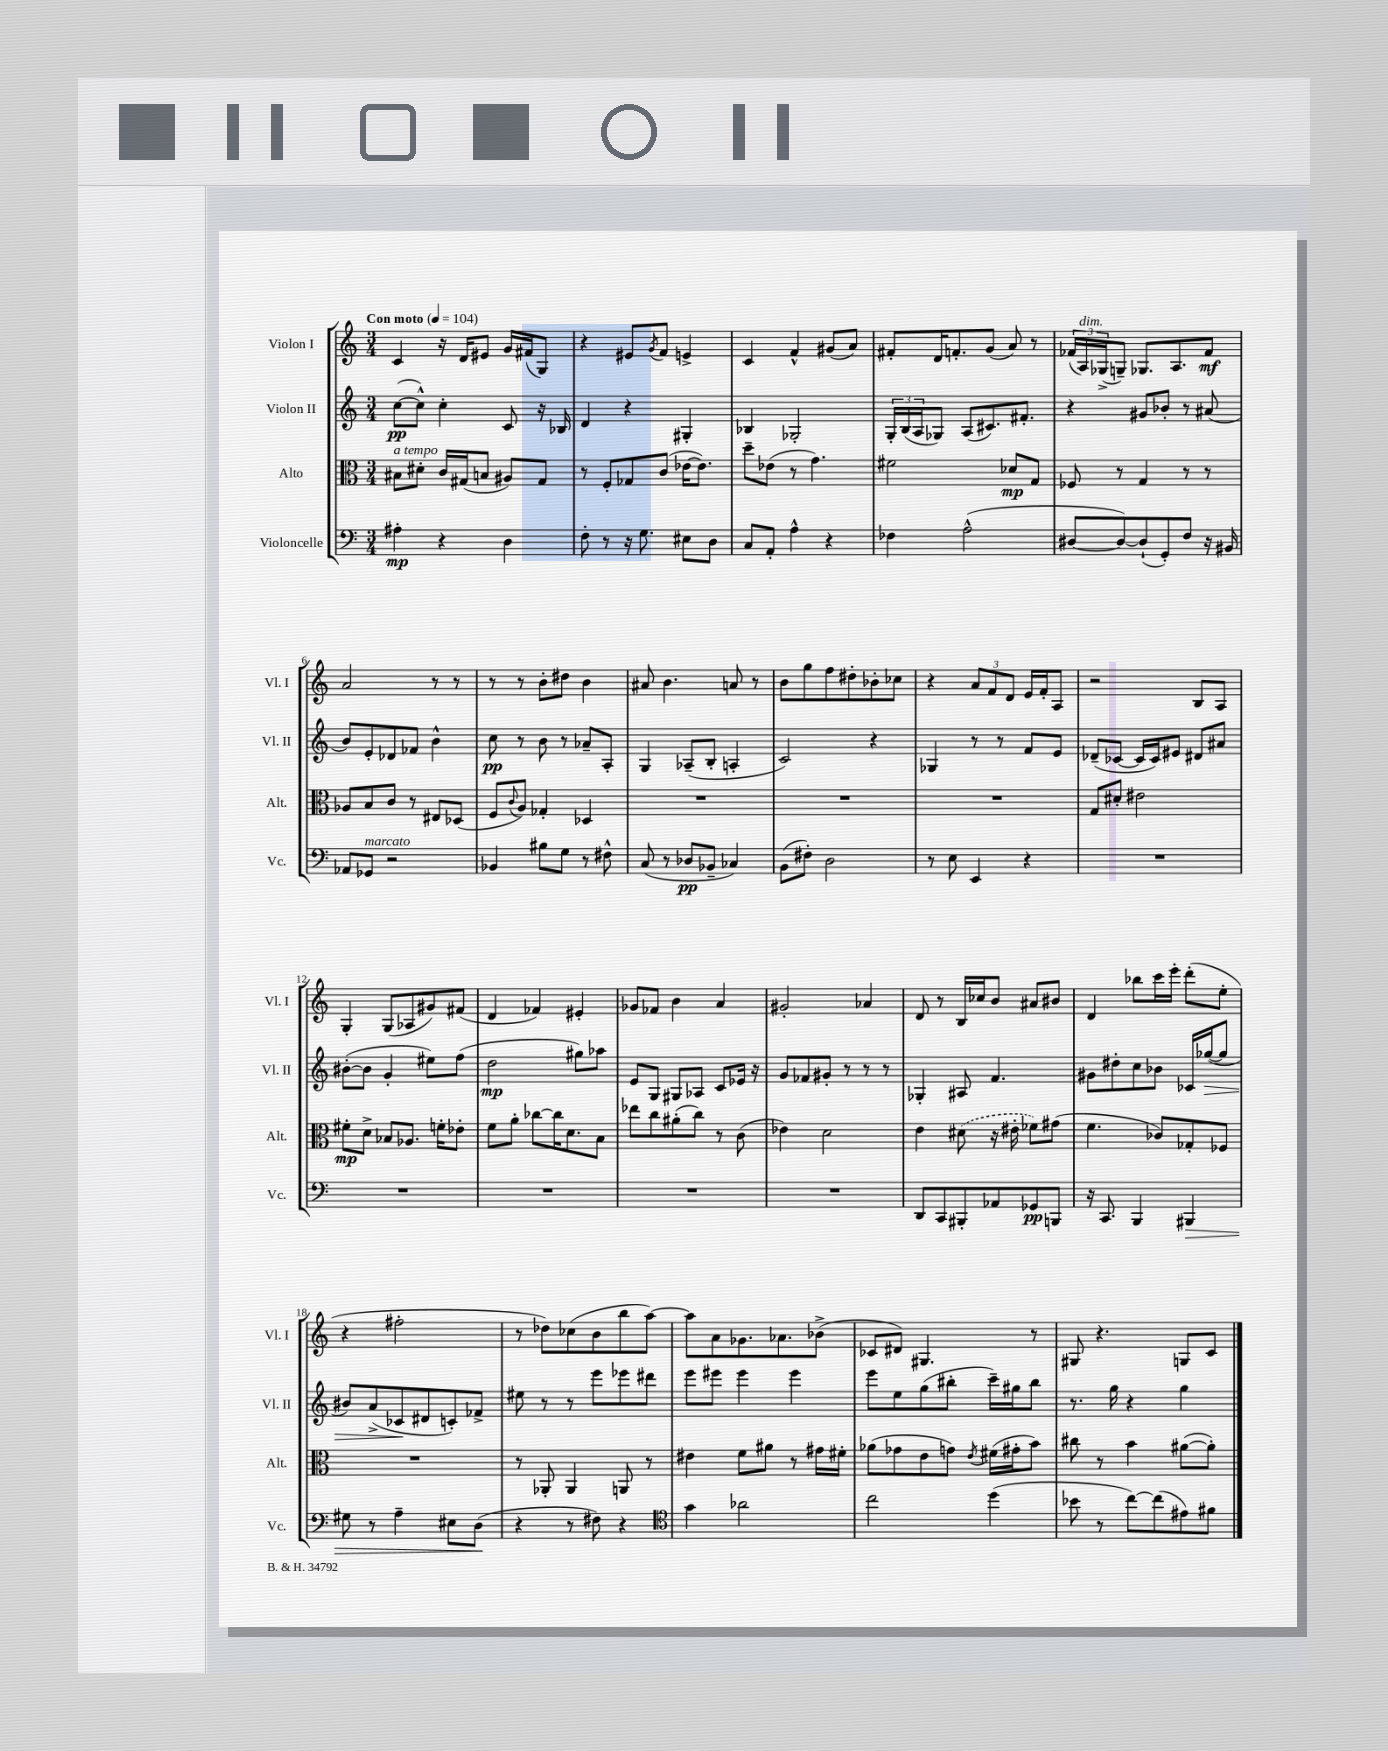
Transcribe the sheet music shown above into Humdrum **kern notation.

**kern	**kern	**kern	**kern
*staff4	*staff3	*staff2	*staff1
*clefF4	*clefC3	*clefG2	*clefG2
*k[]	*k[]	*k[]	*k[]
*M3/4	*M3/4	*M3/4	*M3/4
*MM104	*MM104	*MM104	*MM104
4A#'\	8B#\L	([8cc\L	4c/
.	8d#'\J	8cc^^\]J)	.
4r	16c/LL	4cc'\	16r
.	(16G#/J	.	16d/LK
.	8B/J	.	8e#/J
4D\	8A#/L)	8c/	16g/LL
.	.	.	(16f#/J
.	8G#/J	16r	8G/J)
.	.	16B-/	.
=	=	=	=
8F'\	8r	4d/	4r
8r	8F'/L	.	.
16r	8G-/	4r	8e#/L
8.G\	.	.	.
.	.	.	8qg/
.	(8c/J	.	8f/J
8E#\L	[16e-\LK	4G#'/	4e^/
.	8.e-\]J)	.	.
8D\J	.	.	.
=	=	=	=
8C/L	8dd~\L	4B-/	4c/
8AA'/J	(8e-\J	.	.
4A^^\	8r	2G-'/	4f^^/
.	4.g\)	.	.
4r	.	.	(8g#/L
.	.	.	8a/J)
=	=	=	=
4F-\	2f#\	24G'/LL	8f#'/L
.	.	(24B/	.
.	.	24A/J	.
.	.	8G-/J)	16d/K
.	.	.	8.f'/
(2A^^\	.	(8A/L	.
.	.	8.c#/)	(8g/J
.	8d-/L	.	8a/)
.	.	8.f#'/J	.
.	8G/J	.	8r
=	=	=	=
[8D#/L	8F-/	4r	(24f-/LL
.	.	.	24A/)
.	.	.	(24G-^/J
8D#/_)	8r	.	8G~/J)
(8D#`/]	4G/	8g#/L	8.G-/L
8GG'/)	.	8b-'/J	.
.	.	.	8.A/
8F/J	8r	8r	.
16r	8r	(8a#/	8f-/J
16BB#/	.	.	.
=	=	=	=
8AA-/L	8A-/L	8b/L)	2a/
8GG-/J	8B/	8e'/	.
2r	8c/J	8d-/	.
.	8r	8f-/J	.
.	8E#/L	4b^^\	8r
.	(8D-/J	.	8r
=	=	=	=
4BB-/	8F/L	8cc\	8r
.	8qqc/	.	.
.	8A/J)	8r	8r
8B#\L	4G-'/	8b\	8b'\L
8G\J	.	8r	8dd#\J
8r	4D-/	8a-~/L	4b\
8F#^^\	.	8A'/J	.
=	=	=	=
(8C/	2.r	4G/	8a#/
8r	.	.	4.b\
8D-/L	.	(8A-~/L	.
8BB-~/J	.	8B'/J	.
4C-/)	.	4A'/	8a/
.	.	.	8r
=	=	=	=
(8BB\L	2.r	2c/)	8b\L
8F#'\J)	.	.	8gg\
2D\	.	.	8ff\
.	.	.	8dd#'\
.	.	4r	8b-'\
.	.	.	8cc-\J
=	=	=	=
8r	2.r	4G-/	4r
8E\	.	.	.
4EE/	.	8r	12a/L
.	.	.	12f/
.	.	8r	.
.	.	.	12d/J
4r	.	8f/L	16e/LL
.	.	.	16f'/J
.	.	8e/J	8A/J
=	=	=	=
2.r	8G/L	(8d-~/L	2r
.	8d#'/J	[8c-/J	.
.	2e#\	16c-/]LL	.
.	.	16c-/J)	.
.	.	8e#/J	.
.	.	8d#/L	8B/L
.	.	8a#/J	8A/J
=	=	=	=
2.r	8f#'\L	([8b#'\L	4G'/
.	8d^\J	8b#\]J	.
.	8B-/L	4g'/	(8G/L
.	8.A-/J	.	8A-/
.	.	8ee#\L)	8g#/)
.	16f'\LK	.	.
.	8e-'\J	(8ff\J	(8f#/J
=	=	=	=
2.r	8f\L	2dd\	4d/
.	8a'\J	.	.
.	[8cc-\L	.	4f-/)
.	16cc-\]K	.	.
.	8.d\	.	.
.	.	8gg#\L)	4e#'/
.	8B\J	8aa-\J	.
=	=	=	=
2.r	8ee-\L	8e/L	8g-/L
.	8cc\	8G/J	8f-/J
.	(8a#'\	8G#/L	4b\
.	8cc\J)	8A-/J	.
.	8r	8c/L	4a/
.	(8c\	16e-/Jk	.
.	.	16r	.
=	=	=	=
2.r	4e-\)	8g/L	2g#'/
.	.	8f-/	.
.	2d\	8g#'/J	.
.	.	8r	.
.	.	8r	4a-/
.	.	8r	.
=	=	=	=
8DD/L	4e\	4G-'/	8d/
8CC/	.	.	8r
8BBB#'/	(8d#\	8A#/	16B/LL
.	.	.	16cc-/J
8AA-/	16r	4.f/	8b/J
.	16e#'\	.	.
8GG-/	8f-\L)	.	8a#/L
8BBB/J	(8g#\J	.	8b#/J
=	=	=	=
16r	4.f\	8g#\L	4d/
8.CC/	.	.	.
.	.	8dd#'\	.
4BBB/	.	8cc\	8bb-\L
.	8c-/L)	8b-\J	16ccc\L
.	.	.	16eee'\JJ
4BBB#/	8G-'/	16c-/LL	(8ddd'\L
.	.	([16gg-/J	.
.	8F-/J	8gg-/]J	8ee'\J
=	=	=	=
8G#\	2.r	8b#/L)	4r
8r	.	(8a^/	.
4A~\	.	8c-/	2ff#'\
.	.	8d#/	.
8E#\L	.	8c'/)	.
(8D\J	.	8f-^/J	.
=	=	=	=
4r	8r	8ee#\	8r
.	8AA-'/	8r	8dd-\L)
8r	4AA-/	8r	(8cc-\
8F#\)	.	8eee\L	8b\
4r	8AA/	8eee-\	8bb\
.	8r	8ddd#\J	[8aa\J)
=	=	=	=
*clefC4	*	*	*
4g\	4e#\	8eee\L	8aa\]L
.	.	8eee#\J	8a\
2a-\	8f\L	4eee#\	8.g-\
.	8a#\J	.	.
.	.	.	8.a-\
.	8r	4eee#\	.
.	16g#\LL	.	(8b-^\J
.	16f#'\JJ	.	.
=	=	=	=
2cc\	(8a-\L	8eee\L	8c-/L
.	8g-\	8ee\	8d#/J)
.	8e\	(8gg\	4.G#/
.	8g\J)	8bb#'\J	.
.	8qe/	.	.
(4dd\	(16f#\LL	16ccc~\LL)	.
.	16g#'\J	16gg#\J	.
.	8b\J)	8bb#\J	8r
=	=	=	=
8b-\	8cc#\	8.r	8G#/
8r	8r	.	4.r
.	.	16gg\	.
[8cc\L)	4b\	4r	.
(8cc\]	.	.	.
8e#\)	([8a#\L	4gg\	8G/L
8f#\J	8a#'\]J)	.	8c/J
==	==	==	==
*-	*-	*-	*-
